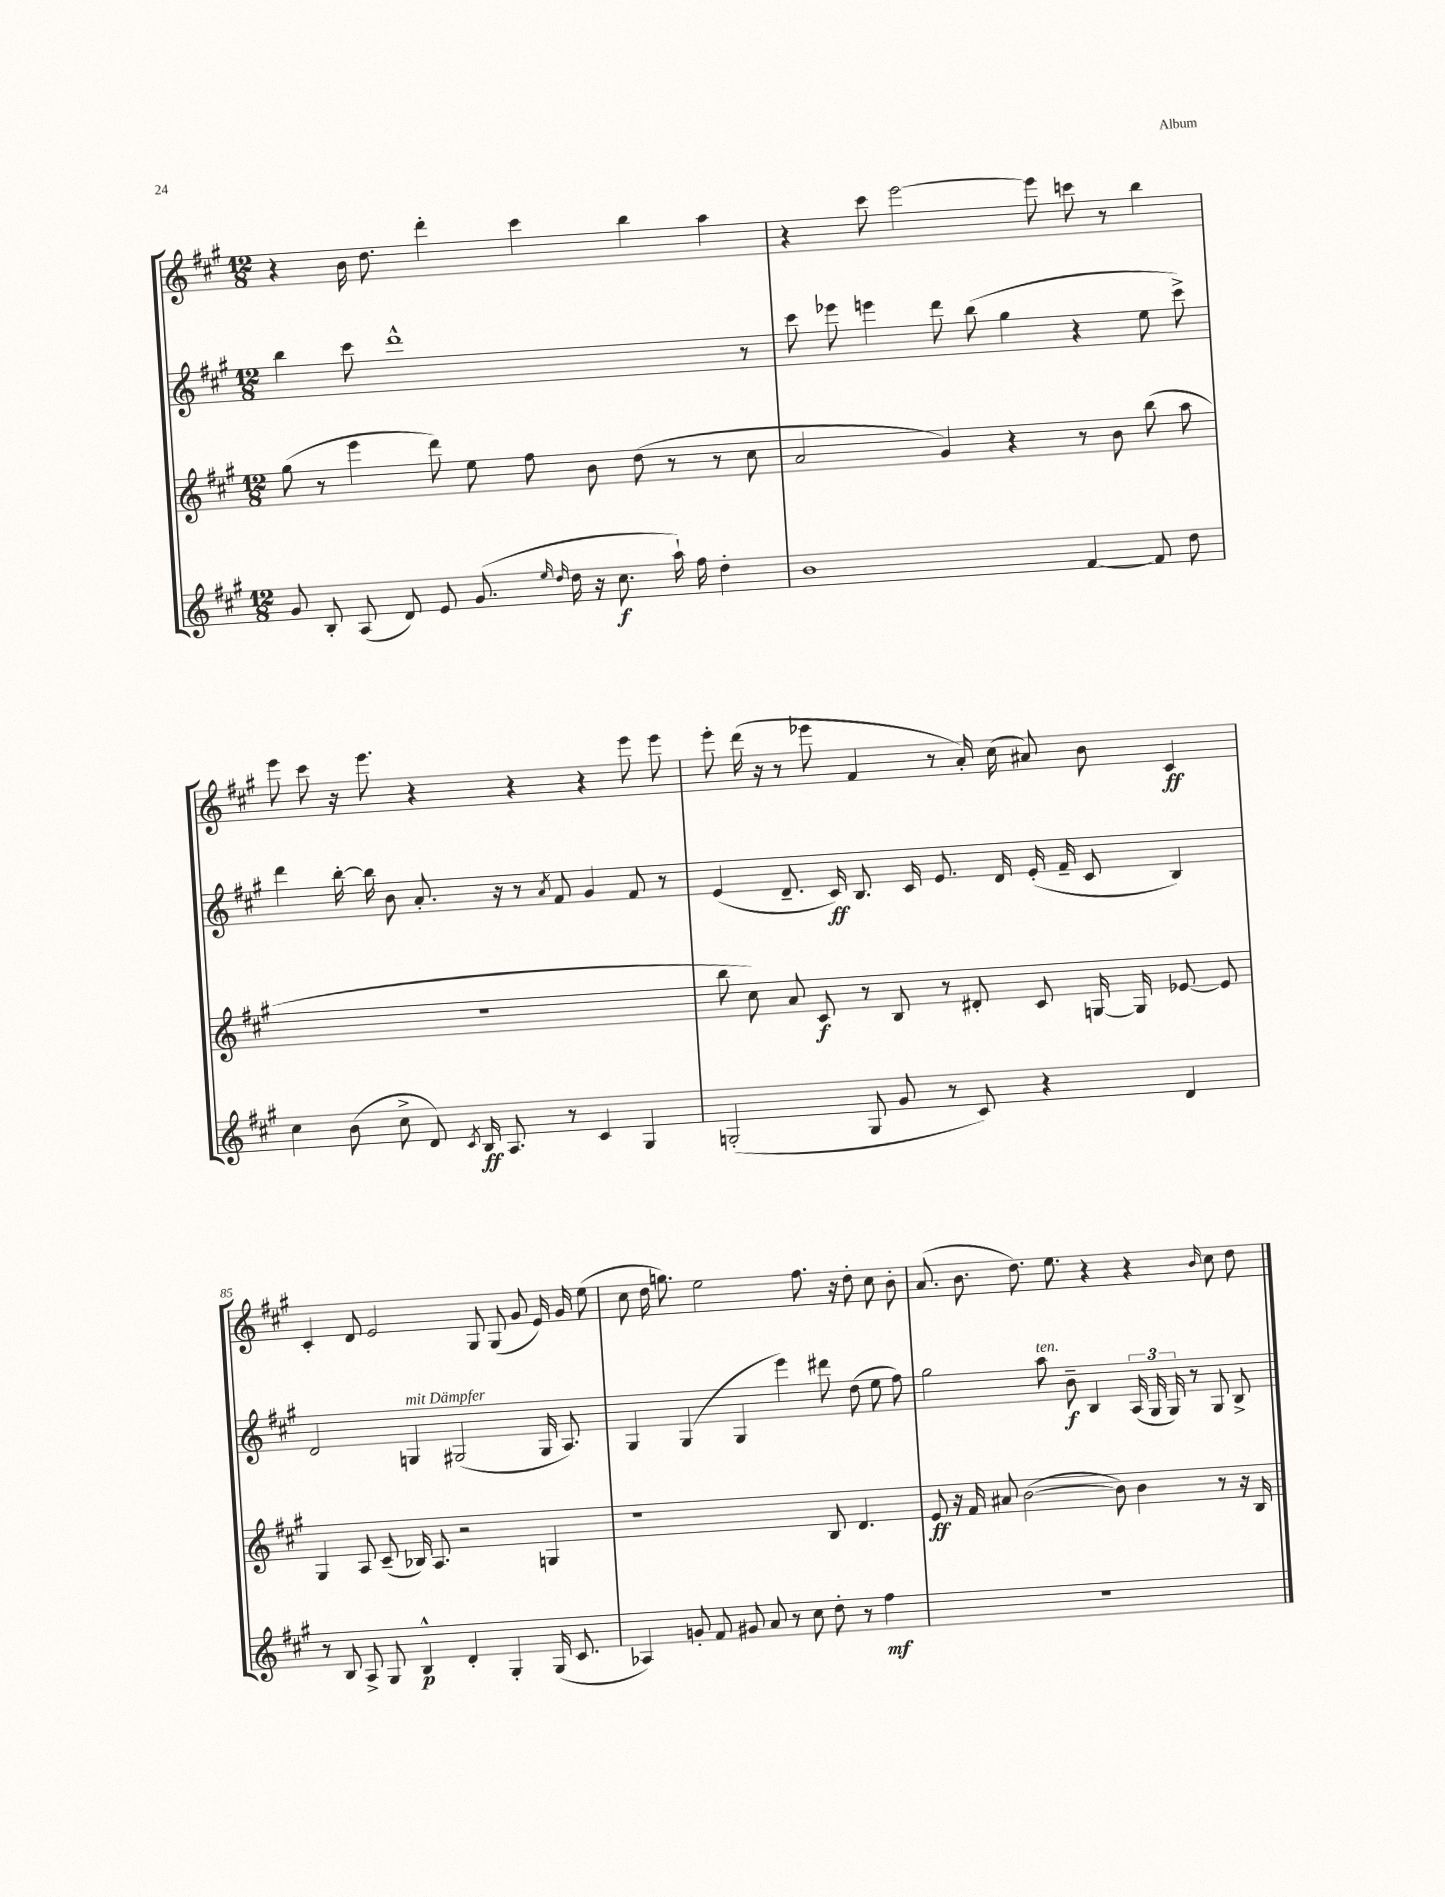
<<
\new StaffGroup <<
\new Staff = "s0" {
    \clef treble \key a \major \numericTimeSignature \time 12/8
    \autoBeamOff r4 b'16 d''8. d'''4-. cis'''4 b''4 a''4 |
    r4 cis'''8 e'''2~ e'''8 c'''8 r8 b''4 |
    e'''8 cis'''8 r16 e'''8. r4 r4 r4 e'''8 e'''8 |
    e'''8-. d'''16( r16 r8 ees'''8 fis'4 r8 a'16-.) cis''16( ais'8) b'8 cis'4\ff |
    cis'4-. d'8 e'2 gis8 gis8( gis'8 e'16) gis'16 e''8( |
    cis''8 d''16 g''8.) e''2 fis''8. r16 d''8-. cis''8 b'8-. |
    a'8.( b'8. d''8.) e''8. r4 r4 \grace { b'16 } cis''8 d''8 \bar "|." |
}
\new Staff = "s1" {
    \clef treble \key a \major \numericTimeSignature \time 12/8
    \autoBeamOff b''4 cis'''8 d'''1-^ r8 |
    cis'''8 ees'''8 e'''4 d'''8 b''8( gis''4 r4 e''8 cis'''8->) |
    d'''4 b''16~-. b''16 b'8 a'8.-. r16 r8 \acciaccatura { a'8 } fis'8 gis'4 fis'8 r8 |
    e'4( d'8.-- cis'16\ff) b8. cis'16 e'8. d'16 e'16-.( fis'16-- cis'8 b4) |
    d'2 g4^\markup { \italic "mit Dämpfer" } gis2( gis16 a8.) |
    gis4 gis4( gis4 e'''4) dis'''8 d''8( e''8 fis''8) |
    gis''2 a''8^\markup { \italic "ten." } b'8--\f b4 \tuplet 3/2 { a16( gis16 gis16) } r8 gis8 b8-> \bar "|." |
}
\new Staff = "s2" {
    \clef treble \key a \major \numericTimeSignature \time 12/8
    \autoBeamOff gis''8( r8 e'''4 d'''8) e''8 fis''8 b'8 d''8( r8 r8 cis''8 |
    a'2 gis'4) r4 r8 b'8 b''8( a''8 |
    R1. |
    b''8 cis''8) a'8 cis'8\f r8 b8 r8 dis'8-. cis'8 g16~ g16 ees'8~ ees'8 |
    gis4 a8 cis'8--( bes16) a8. r2 g4 |
    r1 b8 d'4. |
    e'8\ff r16 fis'16 ais'8 b'2~( b'8) b'4 r8 r16 b16 \bar "|." |
}
\new Staff = "s3" {
    \clef treble \key a \major \numericTimeSignature \time 12/8
    \autoBeamOff gis'8 b8-. a8( d'8) e'8 gis'8.( \grace { e''16 d''16 } d''16 r16 cis''8.\f a''16-!) fis''16 d''4-. |
    b'1 fis'4~ fis'8 d''8 |
    cis''4 b'8( cis''8-> d'8) \acciaccatura { cis'8 } b16\ff a8. r8 cis'4 gis4 |
    g2-.( g8 gis'8 r8 cis'8) r4 d'4 |
    r8 b8 a8-> gis8 b4-^\p d'4-. gis4-. gis16( cis'8. |
    aes4) g'8-. fis'8 gis'8 a'8 r8 cis''8 d''8-. r8 fis''4\mf |
    R1. \bar "|." |
}
>>
>>
\layout { \context { \Score currentBarNumber = #81 \override BarNumber.break-visibility = ##(#f #t #t) barNumberVisibility = #(every-nth-bar-number-visible 5) } }
